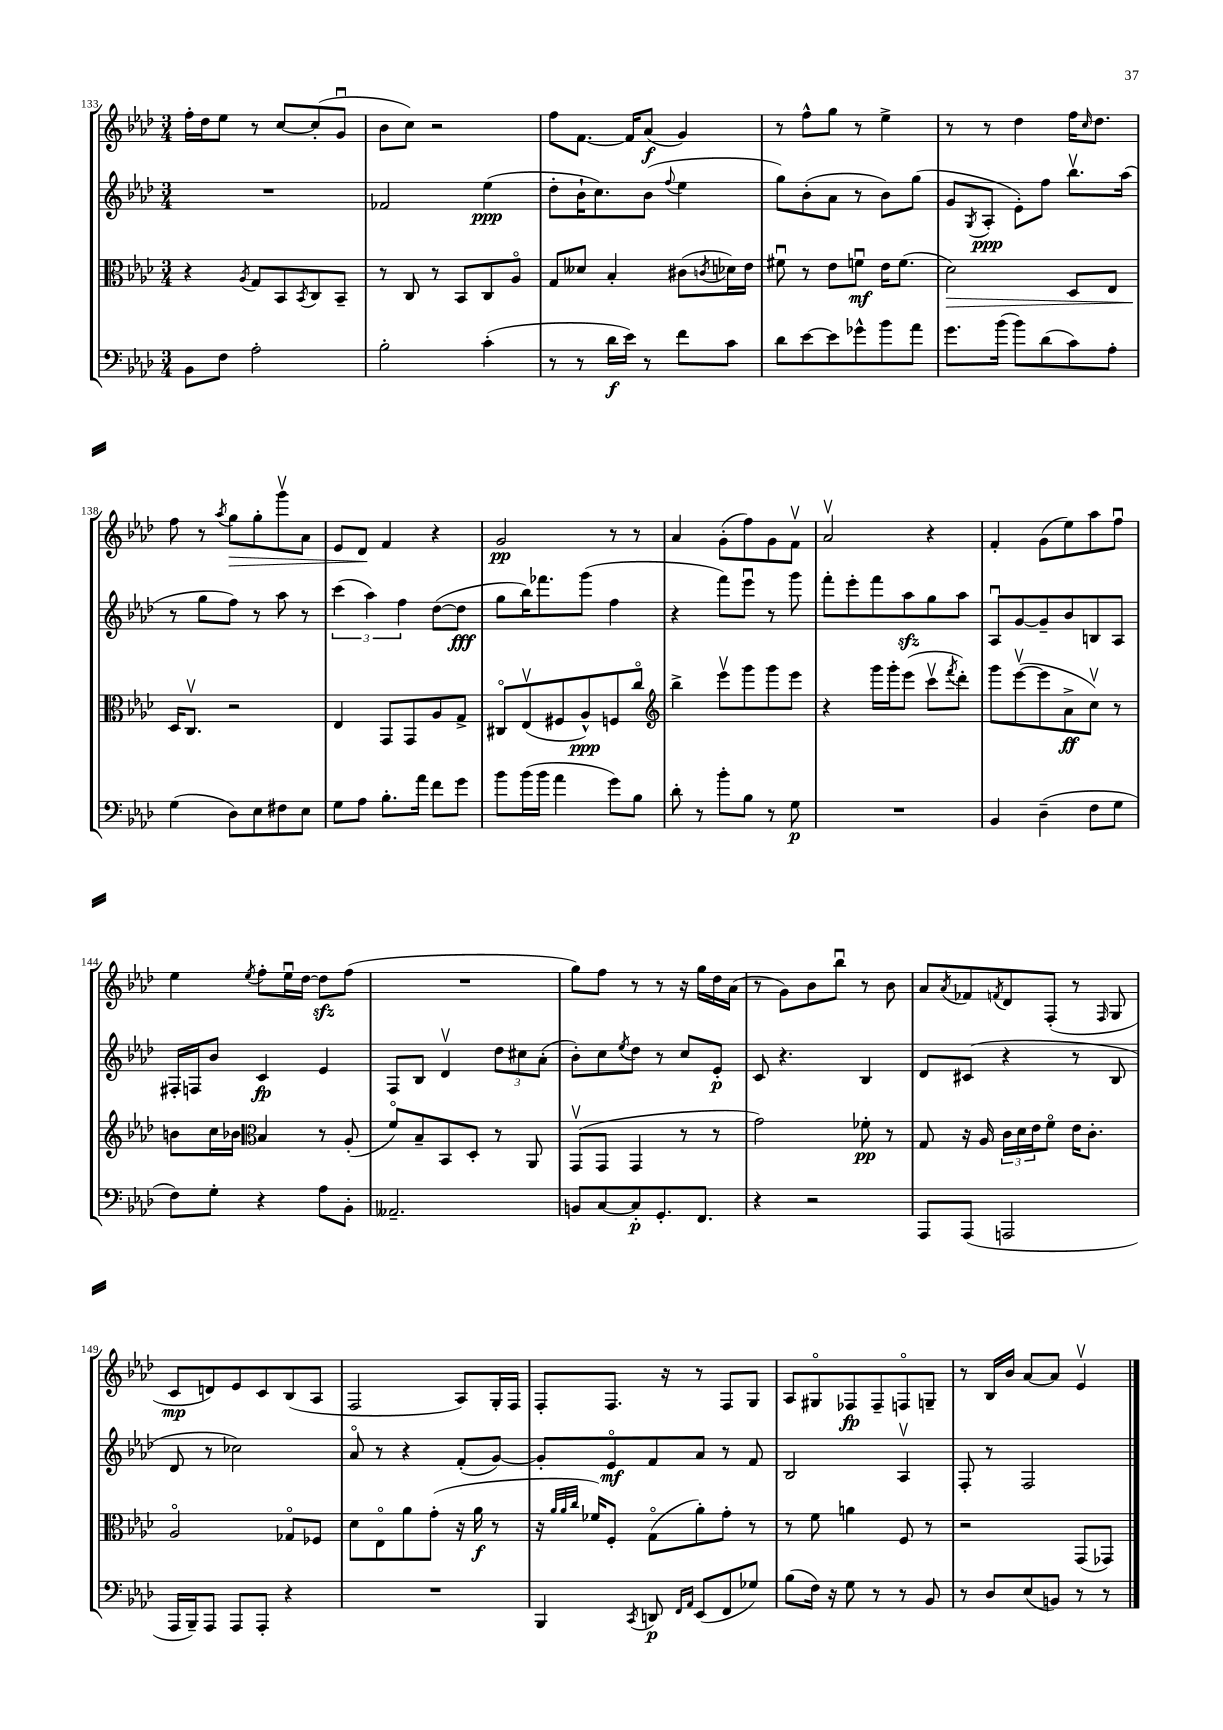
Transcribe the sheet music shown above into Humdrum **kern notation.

**kern	**kern	**kern	**kern
*staff4	*staff3	*staff2	*staff1
*clefF4	*clefC3	*clefG2	*clefG2
*k[b-e-a-d-]	*k[b-e-a-d-]	*k[b-e-a-d-]	*k[b-e-a-d-]
*M3/4	*M3/4	*M3/4	*M3/4
8BB-	4r	2.r	16ff'
.	.	.	16dd-
8F	.	.	8ee-
.	8qA-	.	.
2A-'	8G	.	8r
.	8BB-	.	[8cc
.	8qBB-	.	.
.	8C	.	(8cc']
.	8BB-~	.	8gu
=	=	=	=
2B-'	8r	2f-	8b-
.	8C	.	8cc)
.	8r	.	2r
.	8BB-	.	.
(4c'	8C	(4ee-	.
.	8A-o	.	.
=	=	=	=
8r	8G	8dd-'	8ff
8r	8d--	16b-`	[8.f
.	.	8.cc)	.
16d-	4B-'	.	.
16e-)	.	.	16f]
8r	.	(8b-	(8a-
.	.	8qqff	.
8f	(8c#	4ee-	4g)
.	8qc	.	.
8c	16d-)	.	.
.	16e-	.	.
=	=	=	=
8d-	8f#u	8gg)	8r
[8e-	8r	(8b-'	8ff^^
8e-]	8e-	8a-	8gg
8g-^^	8fu	8r	8r
8b-	16e-	8b-)	4ee-^
.	(8.f	.	.
8a-	.	(8gg	.
=	=	=	=
8.g	2d-)	8g	8r
.	.	8qG	.
.	.	8A-'	8r
(16b-	.	.	.
8b-)	.	8e-')	4dd-
(8d-	.	8ff	.
8c)	8D-	8.bb-v	16ff
.	.	.	16qqcc
.	.	.	8.dd-
8A-'	8E-	.	.
.	.	(16aa-	.
=	=	=	=
(4G	16D-	8r	8ff
.	8.Cv	.	.
.	.	8gg	8r
.	.	.	8qaa-
8D-)	2r	8ff)	8gg
8E-	.	8r	8gg'
8F#	.	8aa-	8gggv
8E-	.	8r	8a-
=	=	=	=
8G	4E-	(6ccc	8e-
8A-	.	.	8d-
.	.	6aa-)	.
8.B-'	8GG	.	4f
.	.	6ff	.
.	8GG	.	.
16a-	.	.	.
8f	8A-	([8dd-	4r
8g	8G^	8dd-]	.
=	=	=	=
8b-	8C#o	8gg	2g
(16b-	(8E-v	16bb-)	.
16b-	.	8.fff-	.
4a-	8F#	.	.
.	8A-^^)	(8ggg	.
8g)	8F	4ff	8r
8B-	8cco	.	8r
=	=	=	=
*	*clefG2	*	*
8d-'	4bb-^	4r	4a-
8r	.	.	.
8b-'	8eee-v	8fff)	(8g'
8B-	8ggg	8eee-u	8ff)
8r	8ggg	8r	8g
8G	8eee-	8ggg	8fv
=	=	=	=
2.r	4r	8fff'	2a-v
.	.	8eee-'	.
.	16ggg	8fff	.
.	16ggg'	.	.
.	(8eee-	8aa-	.
.	8cccv	8gg	4r
.	8qfff	.	.
.	8ddd-')	8aa-	.
=	=	=	=
4BB-	8ggg	8A-u	4f'
.	([8eee-v	[8g	.
(4D-~	8eee-]	8g~]	(8g
.	8a-^	8b-	8ee-)
8F	8ccv)	8B	8aa-
8G	8r	8A-	8ffu
=	=	=	=
8F)	8b	16F#'	4ee-
.	.	16F	.
8G'	16cc	8b-	.
.	16b-	.	.
*	*clefC3	*	*
.	.	.	8qee-
4r	4B-	4c	8ff'
.	.	.	16ee-u
.	.	.	[16dd-
8A-	8r	4e-	8dd-]
8BB-'	(8A-'	.	(8ff
=	=	=	=
2.AA--~	8fo)	8F	2.r
.	8B-~	8B-	.
.	8BB-	4d-v	.
.	8D-'	.	.
.	8r	12dd-	.
.	.	12cc#	.
.	8AA-	.	.
.	.	(12a-'	.
=	=	=	=
8BB	(8GGv	8b-')	8gg)
[8C	8GG	8cc	8ff
.	.	8qee-	.
8C']	4GG	8dd-	8r
8.GG'	.	8r	8r
.	8r	8cc	16r
8.FF	.	.	16gg
.	8r	8e-'	16dd-
.	.	.	(16a-
=	=	=	=
4r	2g)	8c	8r
.	.	4.r	8g)
2r	.	.	8b-
.	.	.	8bb-u
.	8f-'	4B-	8r
.	8r	.	8b-
=	=	=	=
8AAA-	8G	8d-	8a-
.	.	.	8qa-
(8AAA-	16r	(8c#	8f-
.	16A-	.	.
.	.	.	8qf
2AAA	24c	4r	8d-
.	24d-	.	.
.	24e-	.	.
.	8fo	.	(8F'
.	16e-	8r	8r
.	8.c'	.	.
.	.	.	16qqF
.	.	8B-	8G
=	=	=	=
16AAA-	2A-o	8d-	8c
16BBB-~)	.	.	.
8AAA-	.	8r	8d)
8AAA-	.	2cc-)	8e-
8AAA-'	.	.	8c
4r	8G-o	.	(8B-
.	8F-	.	8A-
=	=	=	=
2.r	8d-	8a-o	2F
.	8E-o	8r	.
.	8a-	4r	.
.	(8g'	.	.
.	16r	(8f'	8A-)
.	16a-	.	.
.	8r	[8g)	16G'
.	.	.	16F
=	=	=	=
4BBB-	16r	8g']	8F'
.	32qqa-	.	.
.	32qqa-	.	.
.	32qqcc	.	.
.	16f-)	.	.
.	8F'	8e-o	8.F
8qCC	.	.	.
8DD	(8Go	8f	.
.	.	.	16r
16qqFF	.	.	.
16qqAA-	.	.	.
(8EE-	8a-')	8a-	8r
8FF	8g'	8r	8F
8G-)	8r	8f	8G
=	=	=	=
(8B-	8r	2B-	8A-
16F)	8f	.	8G#o
16r	.	.	.
8G	4a	.	8F-
8r	.	.	8F-~
8r	8F	4A-v	8Fo
8BB-	8r	.	8G~
=	=	=	=
8r	2r	8F'	8r
8D-	.	8r	16B-
.	.	.	16b-
(8E-	.	2F	[8a-
8BB)	.	.	8a-]
8r	(8GG	.	4e-v
8r	8GG-)	.	.
==	==	==	==
*-	*-	*-	*-
